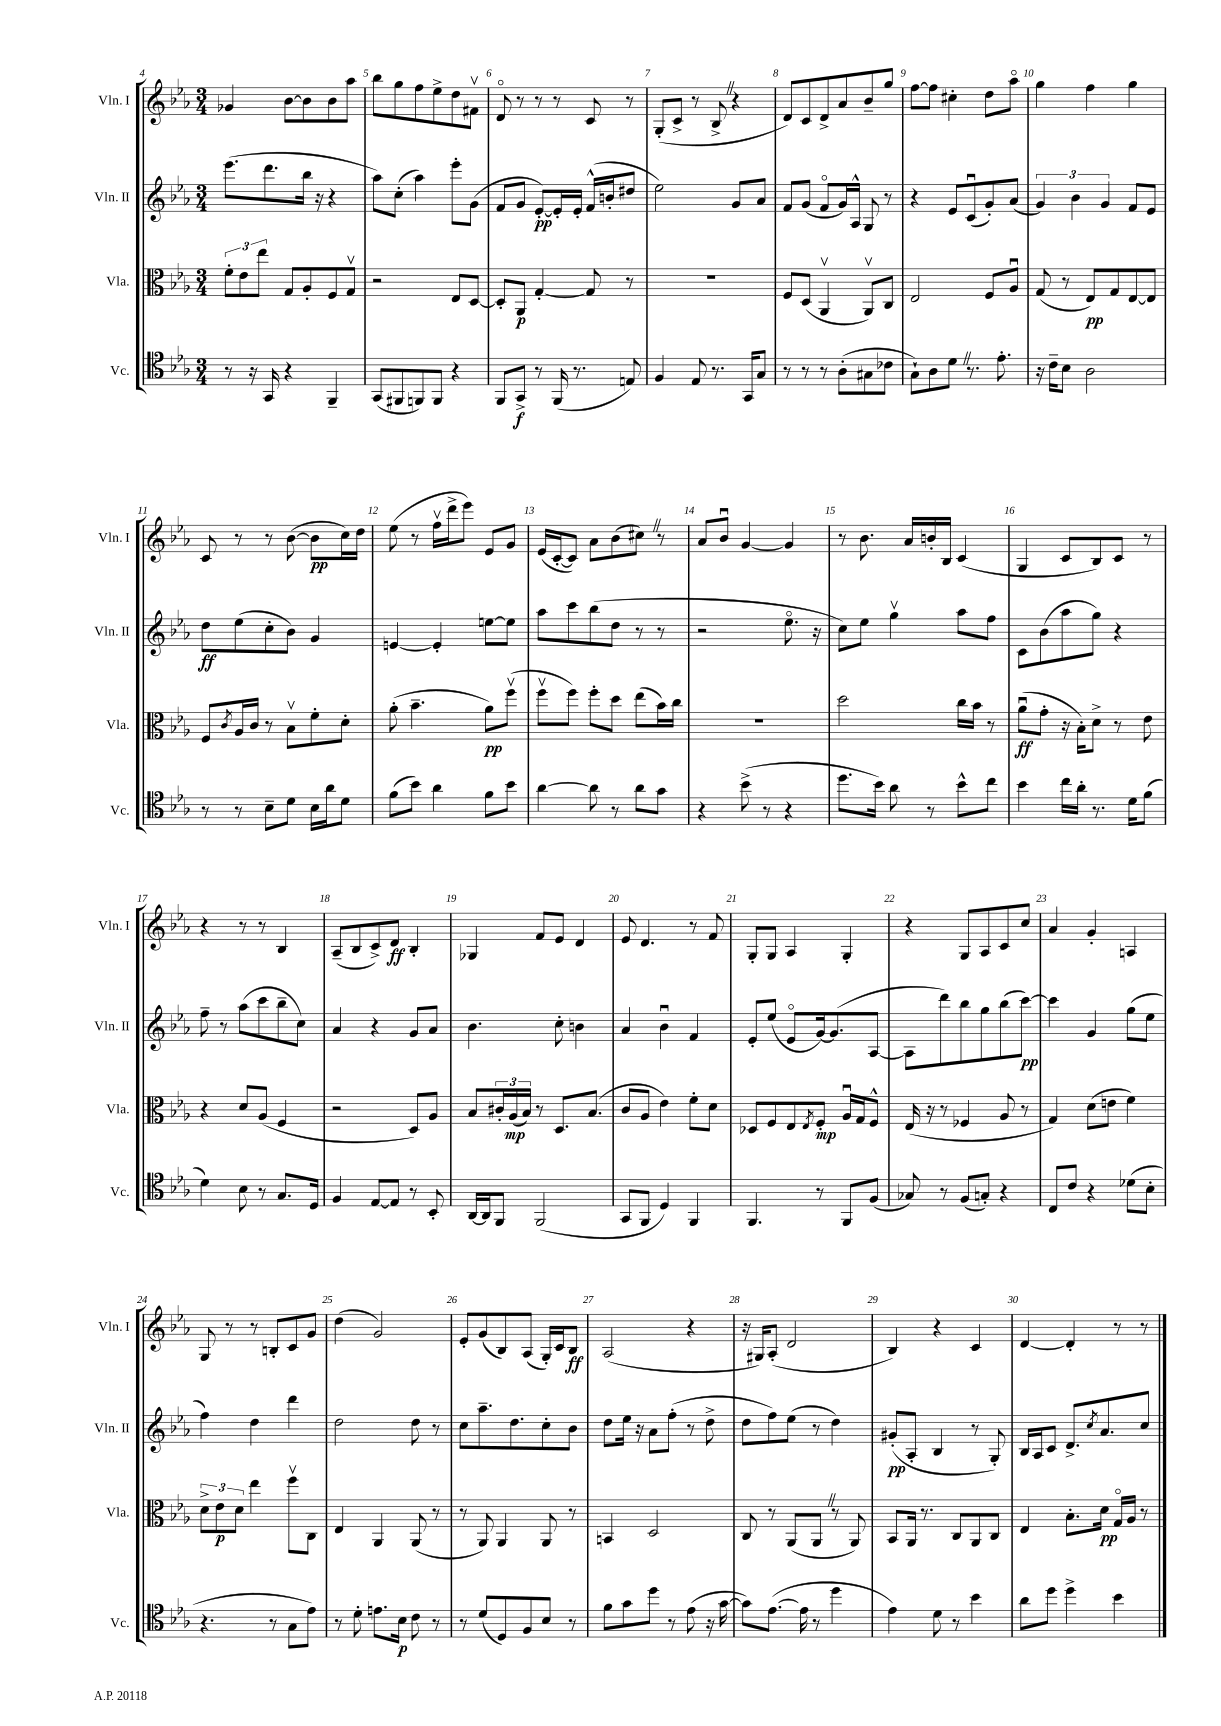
<<
\new StaffGroup <<
\new Staff = "s0" \with { instrumentName = "Vln. I" shortInstrumentName = "Vln. I" } {
    \clef treble \key ees \major \numericTimeSignature \time 3/4
    ges'4 bes'8~ bes'8 bes'8 aes''8 |
    bes''8 g''8 f''8 ees''8-> d''8 fis'8\upbow |
    d'8\flageolet r8 r8 r8 c'8 r8 |
    g8-.( c'8-> r8 bes8-> \once \override BreathingSign.text = \markup { \musicglyph "scripts.caesura.straight" } \breathe r4 |
    d'8) c'8 d'8-> aes'8 bes'8-- g''8 |
    f''8~ f''8 cis''4-. d''8 aes''8\flageolet |
    g''4 f''4 g''4 |
    c'8 r8 r8 bes'8~( bes'8\pp c''16) d''16 |
    ees''8( r8 f''16\upbow d'''16-> ees'''8) ees'8 g'8 |
    ees'16( c'16~-. c'8) aes'8 bes'8( cis''8) \once \override BreathingSign.text = \markup { \musicglyph "scripts.caesura.straight" } \breathe r8 |
    aes'8 bes'8\downbow g'4~ g'4 |
    r8 bes'8. aes'16 b'16-. bes16 c'4( |
    g4 c'8 bes8) c'8 r8 |
    r4 r8 r8 bes4 |
    aes8--( bes8 c'8->) d'8\ff bes4-. |
    ges4 f'8 ees'8 d'4 |
    ees'8 d'4. r8 f'8 |
    g8-. g8 aes4 g4-. |
    r4 g8 aes8 c'8 c''8 |
    aes'4 g'4-. a4 |
    g8 r8 r8 b8-. c'8 g'8 |
    d''4( g'2) |
    ees'8-. g'8( bes8) aes8( g16-.) c'16 bes8\ff |
    aes2( r4 |
    r16 gis16) aes8-.( d'2 |
    bes4) r4 c'4 |
    d'4~ d'4-. r8 r8 \bar "|." |
}
\new Staff = "s1" \with { instrumentName = "Vln. II" shortInstrumentName = "Vln. II" } {
    \clef treble \key ees \major \numericTimeSignature \time 3/4
    ees'''8.( d'''8. bes''16 r16 r4 |
    aes''8) c''8-.( aes''4) ees'''8-. g'8( |
    f'8 g'8 ees'8~-.\pp) ees'16-. ees'16-. f'16-^( b'16-. dis''8 |
    ees''2) g'8 aes'8 |
    f'8 g'8( f'8\flageolet g'16) aes16-^ g8 r8 |
    r4 ees'8 c'8\downbow( g'8-.) aes'8( |
    \tuplet 3/2 { g'4) bes'4 g'4 } f'8 ees'8 |
    d''8\ff ees''8( c''8-. bes'8) g'4 |
    e'4~ e'4-. e''8~ e''8 |
    aes''8 c'''8 bes''8( d''8 r8 r8 |
    r2 ees''8.\flageolet r16 |
    c''8) ees''8 g''4\upbow aes''8 f''8 |
    c'8 bes'8( aes''8 g''8) r4 |
    f''8-- r8 aes''8( c'''8 bes''8-- c''8) |
    aes'4 r4 g'8 aes'8 |
    bes'4. c''8-. b'4 |
    aes'4 bes'4\downbow f'4 |
    ees'8-. ees''8( ees'8\flageolet g'16~) g'8.( aes8~ |
    aes8 d'''8) bes''8 g''8 bes''8( c'''8~\pp) |
    c'''4 g'4 g''8( ees''8 |
    f''4) d''4 d'''4 |
    d''2 d''8 r8 |
    c''8 aes''8.-- d''8. c''8-. bes'8 |
    d''8 ees''16 r16 aes'8 f''8-.( r8 d''8-> |
    d''8 f''8) ees''8( r8 d''4) |
    gis'8-.\pp( aes8-. bes4 r8 g8-.) |
    bes16 aes16 c'8 d'8.-> \acciaccatura { c''8 } aes'8. c''8 \bar "|." |
}
\new Staff = "s2" \with { instrumentName = "Vla." shortInstrumentName = "Vla." } {
    \clef alto \key ees \major \numericTimeSignature \time 3/4
    \tuplet 3/2 { f'8-. ees'8 ees''8 } g8 aes8-. f8 g8\upbow |
    r2 ees8 d8~ |
    d8-. aes,8\p g4~-. g8 r8 |
    R2. |
    f8 d8( aes,4\upbow aes,8\upbow) c8 |
    ees2 f8 aes8\downbow |
    g8( r8 ees8\pp) g8 ees8~ ees8 |
    f8 \acciaccatura { c'8 } aes16 c'16 r8 bes8\upbow f'8-. d'8-. |
    aes'8-.( bes'4.-- aes'8\pp) f''8\upbow( |
    f''8\upbow f''8) f''8-. d''8 ees''8( bes'16) c''16 |
    R2. |
    d''2 c''16 bes'16 r8 |
    aes'8\downbow\ff( g'8-. r16 bes16-.) d'8-> r8 ees'8 |
    r4 d'8 aes8( f4 |
    r2 d8) aes8 |
    bes8 \tuplet 3/2 { cis'16-. aes16\mp( bes16) } r8 d8. bes8.( |
    c'8 aes8 ees'4) f'8-. d'8 |
    des8 f8 ees8 \acciaccatura { ees8 } f8-.\mp aes16\downbow g16 f8-^ |
    ees16( r16 r8 fes4 aes8 r8 |
    g4) d'8( e'8 f'4) |
    \tuplet 3/2 { d'8-> ees'8\p d'8 } ees''4 f''8\upbow c8 |
    ees4 aes,4 aes,8( r8 |
    r8 aes,8) aes,4 aes,8 r8 |
    b,4 d2 |
    c8 r8 aes,8( aes,8 \once \override BreathingSign.text = \markup { \musicglyph "scripts.caesura.straight" } \breathe r8 aes,8) |
    bes,8 aes,16 r8. c8 aes,8 c8 |
    ees4 bes8.-. d'16\pp g16\flageolet aes16 r8 \bar "|." |
}
\new Staff = "s3" \with { instrumentName = "Vc." shortInstrumentName = "Vc." } {
    \clef tenor \key ees \major \numericTimeSignature \time 3/4
    r8 r16 g,16 r4 f,4-- |
    g,8( fis,8 f,8) f,8 r4 |
    f,8 g,8->\f r8 f,16( r8. e8) |
    f4 ees8 r8. g,16 g8 |
    r8 r8 r8 aes8-.( gis8 ces'8 |
    g8-!) aes8 d'8 \once \override BreathingSign.text = \markup { \musicglyph "scripts.caesura.straight" } \breathe r8. ees'8.-. |
    r16 c'16-- bes8 aes2 |
    r8 r8 bes8-- d'8 bes16 aes'16 d'8 |
    f'8( bes'8) aes'4 f'8 bes'8 |
    aes'4~ aes'8 r8 aes'8 g'8 |
    r4 bes'8->( r8 r4 |
    d''8. bes'16) aes'8 r8 bes'8-^ c''8 |
    bes'4 c''16 aes'16-. r8. d'16 f'8( |
    d'4) bes8 r8 g8. d16 |
    f4 ees8~ ees8 r8 bes,8-. |
    aes,16~ aes,16 f,8 f,2( |
    g,8 f,8 d4) f,4 |
    f,4. r8 f,8 f8( |
    ges8) r8 f8( g8-.) r4 |
    c8 c'8 r4 des'8( bes8-. |
    r4. r8 g8 ees'8) |
    r8 d'8-. e'8. bes16\p c'8 r8 |
    r8 d'8( d8) f8 bes8 r8 |
    f'8 g'8 d''8 r8 ees'8( r16 g'16~ |
    g'8) ees'8.~( ees'16 r8 d''4 |
    ees'4) d'8 r8 bes'4 |
    aes'8 d''8 d''4-> bes'4 \bar "|." |
}
>>
>>
\layout { \context { \Score currentBarNumber = #4 \override BarNumber.break-visibility = ##(#f #t #t) barNumberVisibility = #all-bar-numbers-visible } }
